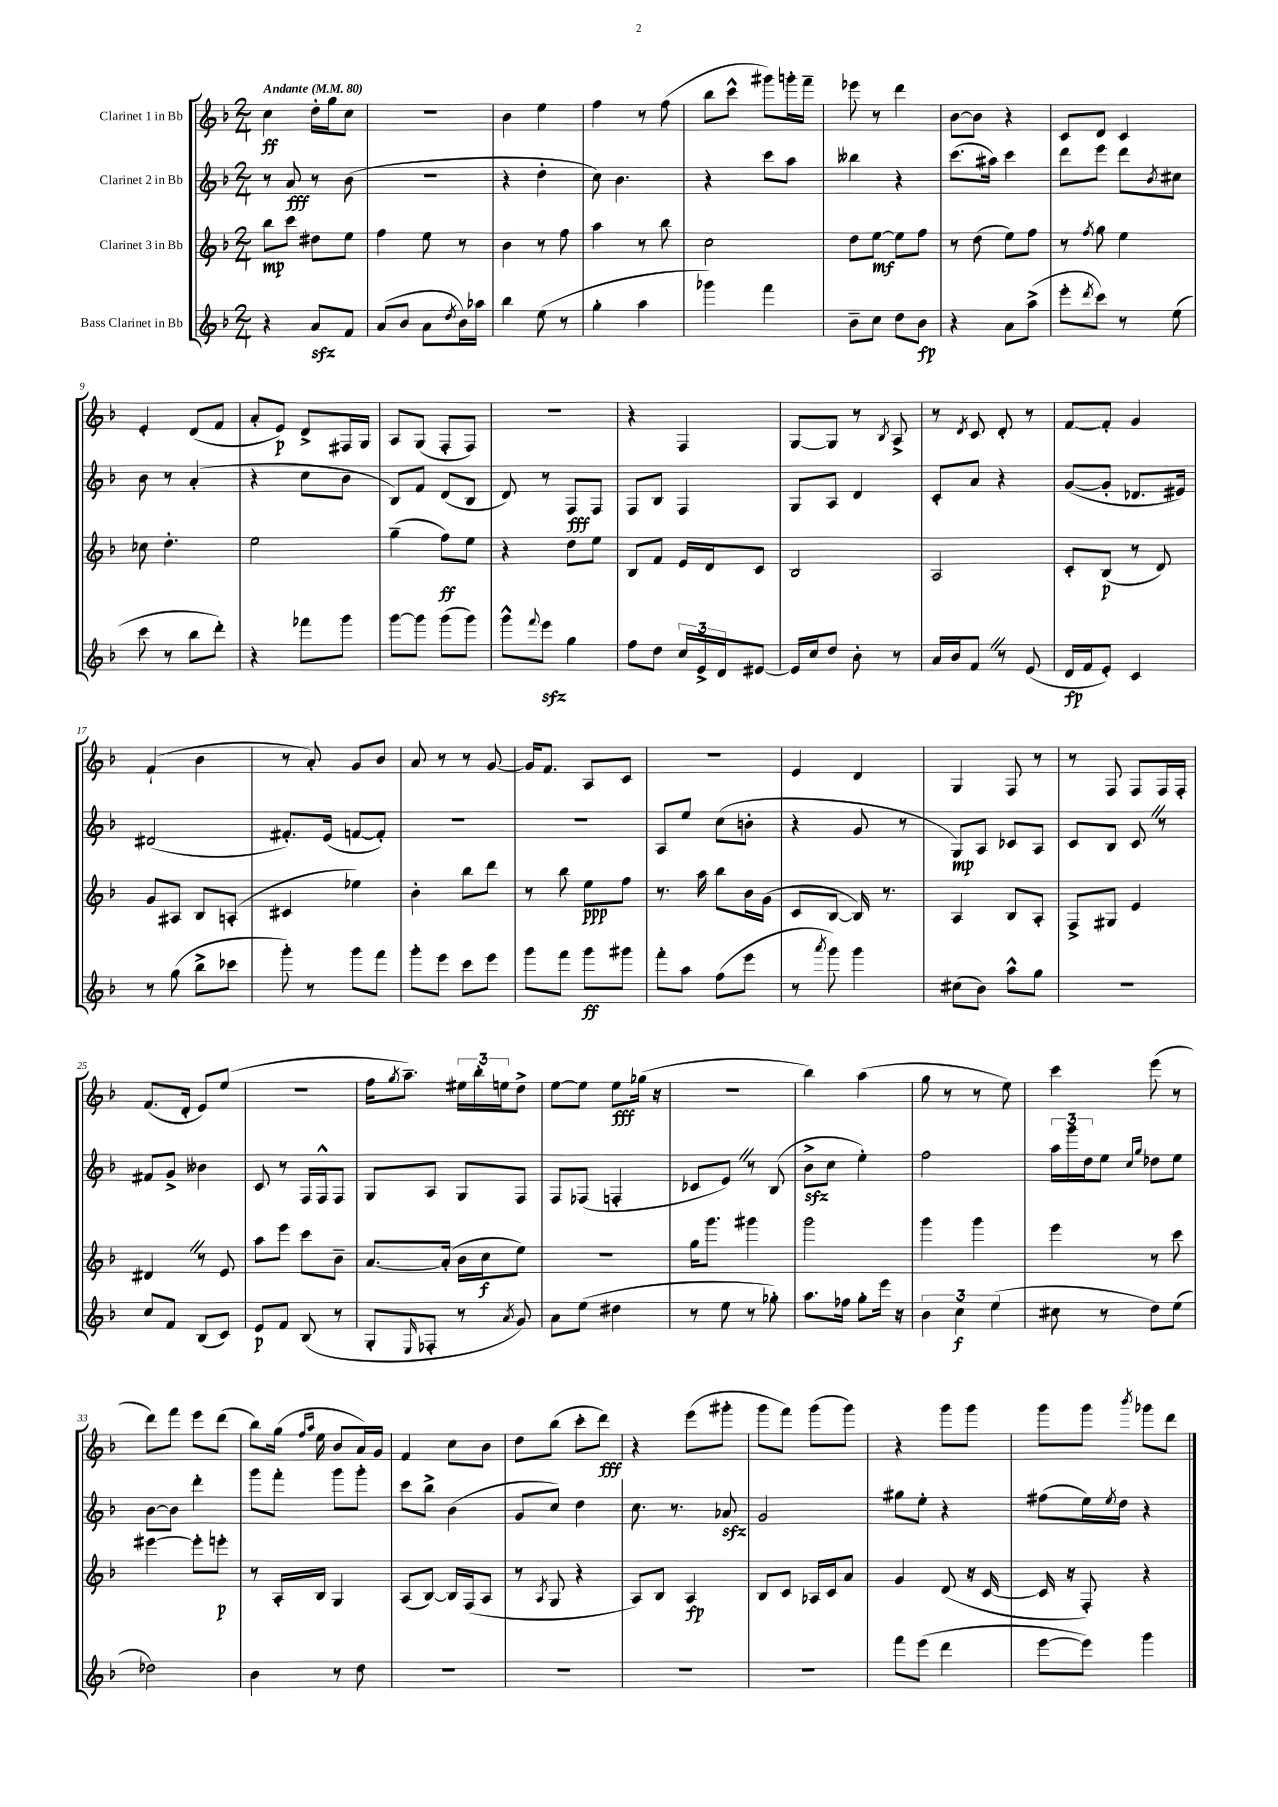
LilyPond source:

<<
\new StaffGroup <<
\new Staff = "s0" \with { instrumentName = "Clarinet 1 in Bb" } {
    \clef treble \key f \major \numericTimeSignature \time 2/4 \tempo "Andante" 4 = 80
    c''4\ff d''16-. g''16 c''8 |
    r2 |
    bes'4 e''4 |
    f''4 r8 f''8( |
    bes''8 c'''8-^ gis'''8) g'''16-. f'''16-- |
    ees'''8 r8 d'''4 |
    bes'8~ bes'8 r4 |
    c'8 d'8 c'4 |
    e'4-. d'8( f'8 |
    a'8-. e'8\p) d'8-> fis16 g16 |
    a8 g8( f8-. f8) |
    R2 |
    r4 f4 |
    g8~ g8 r8 \acciaccatura { bes8 } a8-> |
    r8 \acciaccatura { d'8 } c'8 d'8-. r8 |
    f'8~ f'8-. g'4 |
    f'4-!( bes'4 |
    r8 a'8-.) g'8 bes'8 |
    a'8 r8 r8 g'8~ |
    g'16 f'8. a8 c'8 |
    R2 |
    e'4 d'4 |
    g4 f8 r8 |
    r8 f8 f8 f16 f16-. |
    f'8.( d'16-. e'8) e''8( |
    r2 |
    f''16 \acciaccatura { g''8 } a''8.--) \tuplet 3/2 { eis''16 bes''16-. e''16 } d''8-> |
    e''8~ e''8 e''8\fff ges''16( r16 |
    r2 |
    bes''4) a''4( |
    g''8 r8 r8 e''8) |
    c'''4 e'''8( r8 |
    d'''8) f'''8 e'''8 d'''8( |
    bes''8) g''16( \grace { f''16 a''16 } e''16 bes'8 a'16) g'16 |
    f'4 c''8 bes'8 |
    d''8 bes''8( c'''8-. d'''8\fff) |
    r4 e'''8( gis'''8-. |
    g'''8 f'''8) g'''8( g'''8) |
    r4 g'''8 g'''8 |
    g'''8 g'''8 \acciaccatura { bes'''8 } ges'''8 d'''8 \bar "|." |
}
\new Staff = "s1" \with { instrumentName = "Clarinet 2 in Bb" } {
    \clef treble \key f \major \numericTimeSignature \time 2/4
    r8 a'8\fff r8 bes'8( |
    r2 |
    r4 d''4-. |
    c''8) bes'4. |
    r4 c'''8 a''8 |
    beses''4 r4 |
    c'''8.( ais''16) c'''4 |
    d'''8 e'''8 d'''8 \acciaccatura { bes'8 } cis''8 |
    bes'8 r8 a'4-.( |
    r4 c''8 bes'8 |
    bes8) f'8 d'8( bes8 |
    d'8) r8 f8\fff f8 |
    f8 bes8 f4 |
    g8 a8 d'4 |
    c'8-. a'8 r4 |
    g'8~( g'8-. des'8. eis'16) |
    dis'2( |
    fis'8.-.) e'16( f'8~ f'8-.) |
    R2 |
    R2 |
    a8 e''8 c''8( b'8-. |
    r4 g'8 r8 |
    g8\mp) a8 ces'8 a8 |
    c'8 bes8 c'8 \once \override BreathingSign.text = \markup { \musicglyph "scripts.caesura.straight" } \breathe r8 |
    fis'8 g'8-> beses'4 |
    c'8 r8 f16 f16-^ f8 |
    g8 a8 g8 f8 |
    f8 fes8( f4-. |
    ces'8 e'8) \once \override BreathingSign.text = \markup { \musicglyph "scripts.caesura.straight" } \breathe r8 bes8( |
    bes'8->\sfz c''8 e''4-.) |
    f''2 |
    \tuplet 3/2 { a''16 g'''16 d''16 } e''8 \grace { c''16 g''16 } des''8 e''8 |
    bes'8~ bes'8 d'''4-. |
    g'''8 f'''8-. g'''8 g'''8-. |
    c'''8 bes''8-> bes'4( |
    g'8 c''8) d''4 |
    c''8. r8. aes'8\sfz |
    g'2 |
    gis''8 e''8-. r4 |
    fis''8( e''16) \acciaccatura { e''8 } d''16 r4 \bar "|." |
}
\new Staff = "s2" \with { instrumentName = "Clarinet 3 in Bb" } {
    \clef treble \key f \major \numericTimeSignature \time 2/4
    bes''8\mp c'''8 dis''8 e''8 |
    f''4 e''8 r8 |
    bes'4 r8 f''8 |
    a''4 r8 bes''8 |
    c''2 |
    d''8 e''8~\mf e''8 f''8 |
    r8 d''8( e''8) f''8 |
    r8 \acciaccatura { f''8 } g''8 e''4 |
    ces''8 d''4.-. |
    e''2 |
    g''4--( f''8\ff) e''8 |
    r4 d''8 e''8 |
    bes8 f'8 e'16 d'16 c'8 |
    bes2 |
    a2 |
    c'8-. bes8\p( r8 d'8) |
    g'8 ais8 bes8 a8-.( |
    cis'4 ees''4) |
    bes'4-. bes''8 d'''8 |
    r8 bes''8 e''8\ppp f''8 |
    r8. a''16 bes''8 bes'16 g'16( |
    c'8 bes8~ bes16) r8. |
    a4 bes8 a8-. |
    f8-> gis8 e'4 |
    dis'4 \once \override BreathingSign.text = \markup { \musicglyph "scripts.caesura.straight" } \breathe r8 e'8 |
    a''8 e'''8 c'''8 bes'8-- |
    a'8.~ a'16-.( bes'16 c''16\f e''8) |
    r2 |
    g''16 g'''8. gis'''4 |
    g'''2 |
    g'''4 g'''4 |
    e'''4 r8 c'''8 |
    eis'''4~ eis'''8-. e'''8-.\p |
    r8 a16-. bes16 g4 |
    a8( bes8~) bes16 f16( a8 |
    r8 \acciaccatura { a8 } g8 r4 |
    a8) bes8 a4\fp |
    bes8 c'8 aes16 c'16 a'8 |
    g'4 d'8( r16 c'16~ |
    c'16 r16 f8-.) r4 \bar "|." |
}
\new Staff = "s3" \with { instrumentName = "Bass Clarinet in Bb" } {
    \clef treble \key f \major \numericTimeSignature \time 2/4
    r4 a'8\sfz f'8 |
    a'8( bes'8 a'8 \acciaccatura { d''8 } bes'16) aes''16 |
    bes''4 e''8( r8 |
    g''4-. a''4 |
    ges'''4) f'''4 |
    bes'8-- c''8 d''8 bes'8\fp |
    r4 a'8 a''8->( |
    e'''8-. \acciaccatura { d'''8 } c'''8) r8 e''8( |
    c'''8 r8 bes''8 d'''8-.) |
    r4 fes'''8 g'''8 |
    g'''8~ g'''8 g'''8( g'''8) |
    g'''8-^ \appoggiatura { f'''8 } e'''8\sfz g''4 |
    f''8 d''8 \tuplet 3/2 { c''16 e'16-> d'16 } eis'8~ |
    eis'16 c''16 d''8 bes'8-. r8 |
    a'16 bes'16 f'8 \once \override BreathingSign.text = \markup { \musicglyph "scripts.caesura.straight" } \breathe r8 e'8( |
    d'16\fp f'16 e'8-.) c'4 |
    r8 g''8( bes''8-> ces'''8 |
    g'''8-.) r8 g'''8 f'''8 |
    g'''8-. e'''8 c'''8 e'''8 |
    g'''8 f'''8 g'''8\ff gis'''8 |
    f'''8-. a''8 f''8( e'''8 |
    r8 \acciaccatura { a'''8 } g'''8) g'''4 |
    cis''8( bes'8) a''8-^ g''8 |
    r2 |
    c''8 f'8 bes8( c'8) |
    e'8\p f'8 bes8( r8 |
    g8-. \grace { e16 } fes8-. r8 \acciaccatura { a'8 } g'8) |
    a'8 e''8( dis''4 |
    r8 e''8 r8 ges''8-.) |
    a''8. fes''16 g''8-. e'''16 r16 |
    \tuplet 3/2 { bes'4 c''4\f e''4( } |
    cis''8 r8 d''8) e''8( |
    des''2) |
    bes'4 r8 d''8 |
    R2 |
    R2 |
    R2 |
    R2 |
    f'''8 e'''8( d'''4 |
    e'''8~ e'''8) g'''4 \bar "|." |
}
>>
>>
